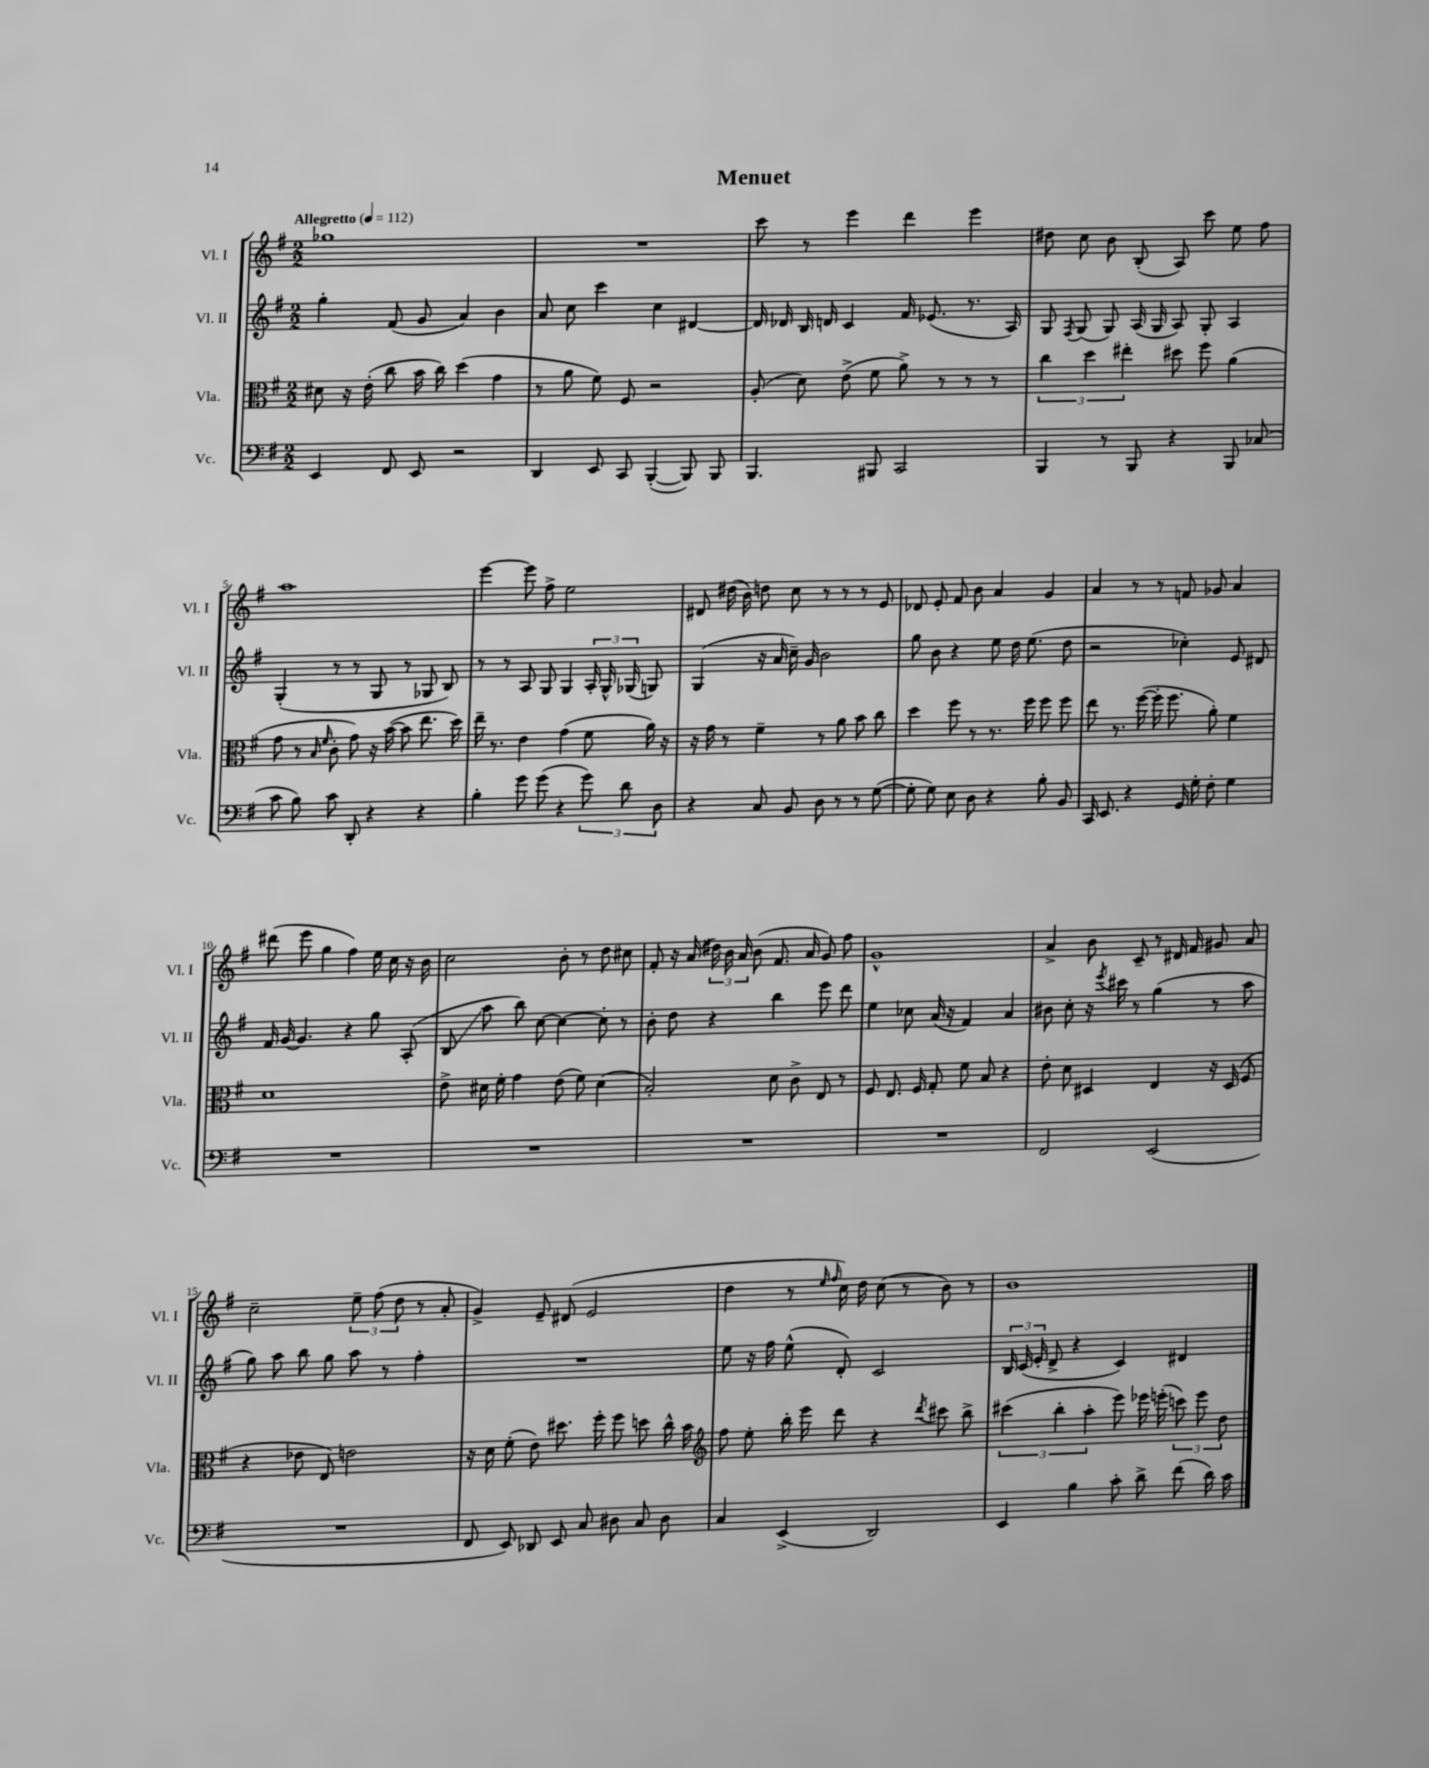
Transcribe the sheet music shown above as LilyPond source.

\header { title = "Menuet" }
<<
\new StaffGroup <<
\new Staff = "s0" \with { instrumentName = "Vl. I" shortInstrumentName = "Vl. I" } {
    \clef treble \key g \major \numericTimeSignature \time 2/2 \tempo "Allegretto" 4 = 112
    \autoBeamOff ges''1 |
    R1 |
    c'''8 r8 e'''4 d'''4 e'''4 |
    dis''8 c''8 b'8 b8-.( a8) c'''8 e''8 fis''8 |
    a''1 |
    e'''4~ e'''8 fis''8-> e''2 |
    dis'8 dis''16( b'16) d''8 c''8 r8 r8 r8 e'8 |
    des'8 e'8-. fis'8 b'8 a'4 g'4 |
    a'4 r8 r8 f'8 ges'8 a'4 |
    dis'''8( e'''8 g''4 fis''4) e''16 c''16 r16 b'16 |
    c''2 b'8-. r8 d''8 cis''8 |
    fis'8-. r16 a'16( \tuplet 3/2 { dis''16) b'16 a'16 } b'8( fis'8. a'16 g'8) fis''8 |
    g'1-^ |
    a'4-> b'8 c'8-- r8 dis'16 fis'16 gis'8 a'8 |
    c''2-- \tuplet 3/2 { e''8-- fis''8( d''8 } r8 a'8-. |
    g'4->) e'8-- dis'8( e'2 |
    d''4 r8 \grace { e''16 fis''16 } c''16) d''16 c''8( r8 b'8) r8 |
    b'1 \bar "|." |
}
\new Staff = "s1" \with { instrumentName = "Vl. II" shortInstrumentName = "Vl. II" } {
    \clef treble \key g \major \numericTimeSignature \time 2/2
    \autoBeamOff g''4-. fis'8( g'8 a'4) b'4 |
    a'8 c''8 c'''4 c''4 dis'4~ |
    dis'16 des'16 b16 d'16 c'4 fis'16 ees'8.( r8. a16) |
    g8 \acciaccatura { fis8 } g8( g8) a16( g16 a8) g8-. a4 |
    g4-.( r8 r8 g8 r8 ges8 b8) |
    r8 r8 a8 g8 g4 \tuplet 3/2 { a16-. g16-^ ges16( } g8) |
    g4( r16 a'16 c''16--) g'16 b'2 |
    g''8 b'8 r4 e''8 d''16 e''8.( d''8 |
    r2 ces''4-.) e'8 dis'8 |
    fis'16 g'16~ g'4. r4 g''8 a8-.( |
    b8\glissando a''8 b''8) c''8~ c''4~ c''8-. r8 |
    b'8-. d''8 r4 b''4 e'''8 d'''8 |
    e''4 ces''8 a'16( r16 fis'4) a'4 |
    bis'8 c''8-. r16 \acciaccatura { e'''8 } cis'''16 r8 g''4( r8 a''8 |
    g''8) a''8 b''8 g''8 a''8 r8 fis''4-. |
    R1 |
    e''8 r16 fis''16 e''8-^( d'8-.) c'2 |
    \tuplet 3/2 { b16 c'16( e'16-. } d'8-> r4 c'4) dis'4 \bar "|." |
}
\new Staff = "s2" \with { instrumentName = "Vla." shortInstrumentName = "Vla." } {
    \clef alto \key g \major \numericTimeSignature \time 2/2
    \autoBeamOff dis'8 r16 e'16-.( c''8 b'16 c''16) d''4( g'4 |
    r8 a'8 fis'8) fis8 r2 |
    a8-.( d'8) e'8->( fis'8 a'8->) r8 r8 r8 |
    \tuplet 3/2 { c''4 d''4 eis''4-. } dis''8 fis''8 a'4( |
    g'8 r8 \grace { b16 fis'16 } c'8-. g'8) r16 b'16~( b'8 e''8. d''16) |
    e''16-- r8. e'4 g'4( fis'8 a'16) r16 |
    r16 g'16 r8 fis'4-- r8 a'8 b'8 c''8 |
    d''4 fis''8 r8 r8. fis''16 fis''8 fis''8 |
    e''8 r8. fis''16~( fis''16-. fis''8. a'8-.) fis'4 |
    d'1 |
    e'8-> dis'16 fis'16-. g'4 e'8( fis'8) dis'4( |
    b2-.) d'8 c'8-> e8 r8 |
    fis8 e8. fis16 g8-. fis'8 b8 r4 |
    e'8-. d'8 dis4 e4 r16 dis16( fis8 |
    r4 ees'8 e8) e'2 |
    r16 d'16 fis'8-.( e'8) dis''8. fis''16-. fis''8 d''8 c''16-^ b'16 |
    \clef treble fis''8 e''8-. b''16-. e'''16 d'''8 r4 \acciaccatura { d'''8 } cis'''8 b''8-> |
    \tuplet 3/2 { cis'''4( b''4-. a''4-. } e'''8) ees'''16 e'''16-.( \tuplet 3/2 { c'''8) e'''8 d''8 } \bar "|." |
}
\new Staff = "s3" \with { instrumentName = "Vc." shortInstrumentName = "Vc." } {
    \clef bass \key g \major \numericTimeSignature \time 2/2
    \autoBeamOff e,4 fis,8 e,8 r2 |
    d,4 e,8 c,8 b,,4~-.( b,,8) b,,8 |
    b,,4. bis,,8 c,2 |
    b,,4 r8 b,,8 r4 b,,8 ces8( |
    c'8 b8) c'8 d,8-. r4 r4 |
    b4-. g'8 g'8( r4 \tuplet 3/2 { g'8) d'8 d8 } |
    r4 c8 b,8 d8 r8 r8 g8~( |
    g8-. g8) e8 d8 r4 b8-. b,8 |
    c,16 e,8. r4 g,16 g16-. fis8-. g4 |
    R1 |
    R1 |
    R1 |
    R1 |
    fis,2 e,2( |
    R1 |
    fis,8 e,8) des,8 e,8 c8 dis8 c8 dis8 |
    c4 e,4->( d,2) |
    e,4 b4 c'8-. d'8-> fis'8( d'16) c'16 \bar "|." |
}
>>
>>
